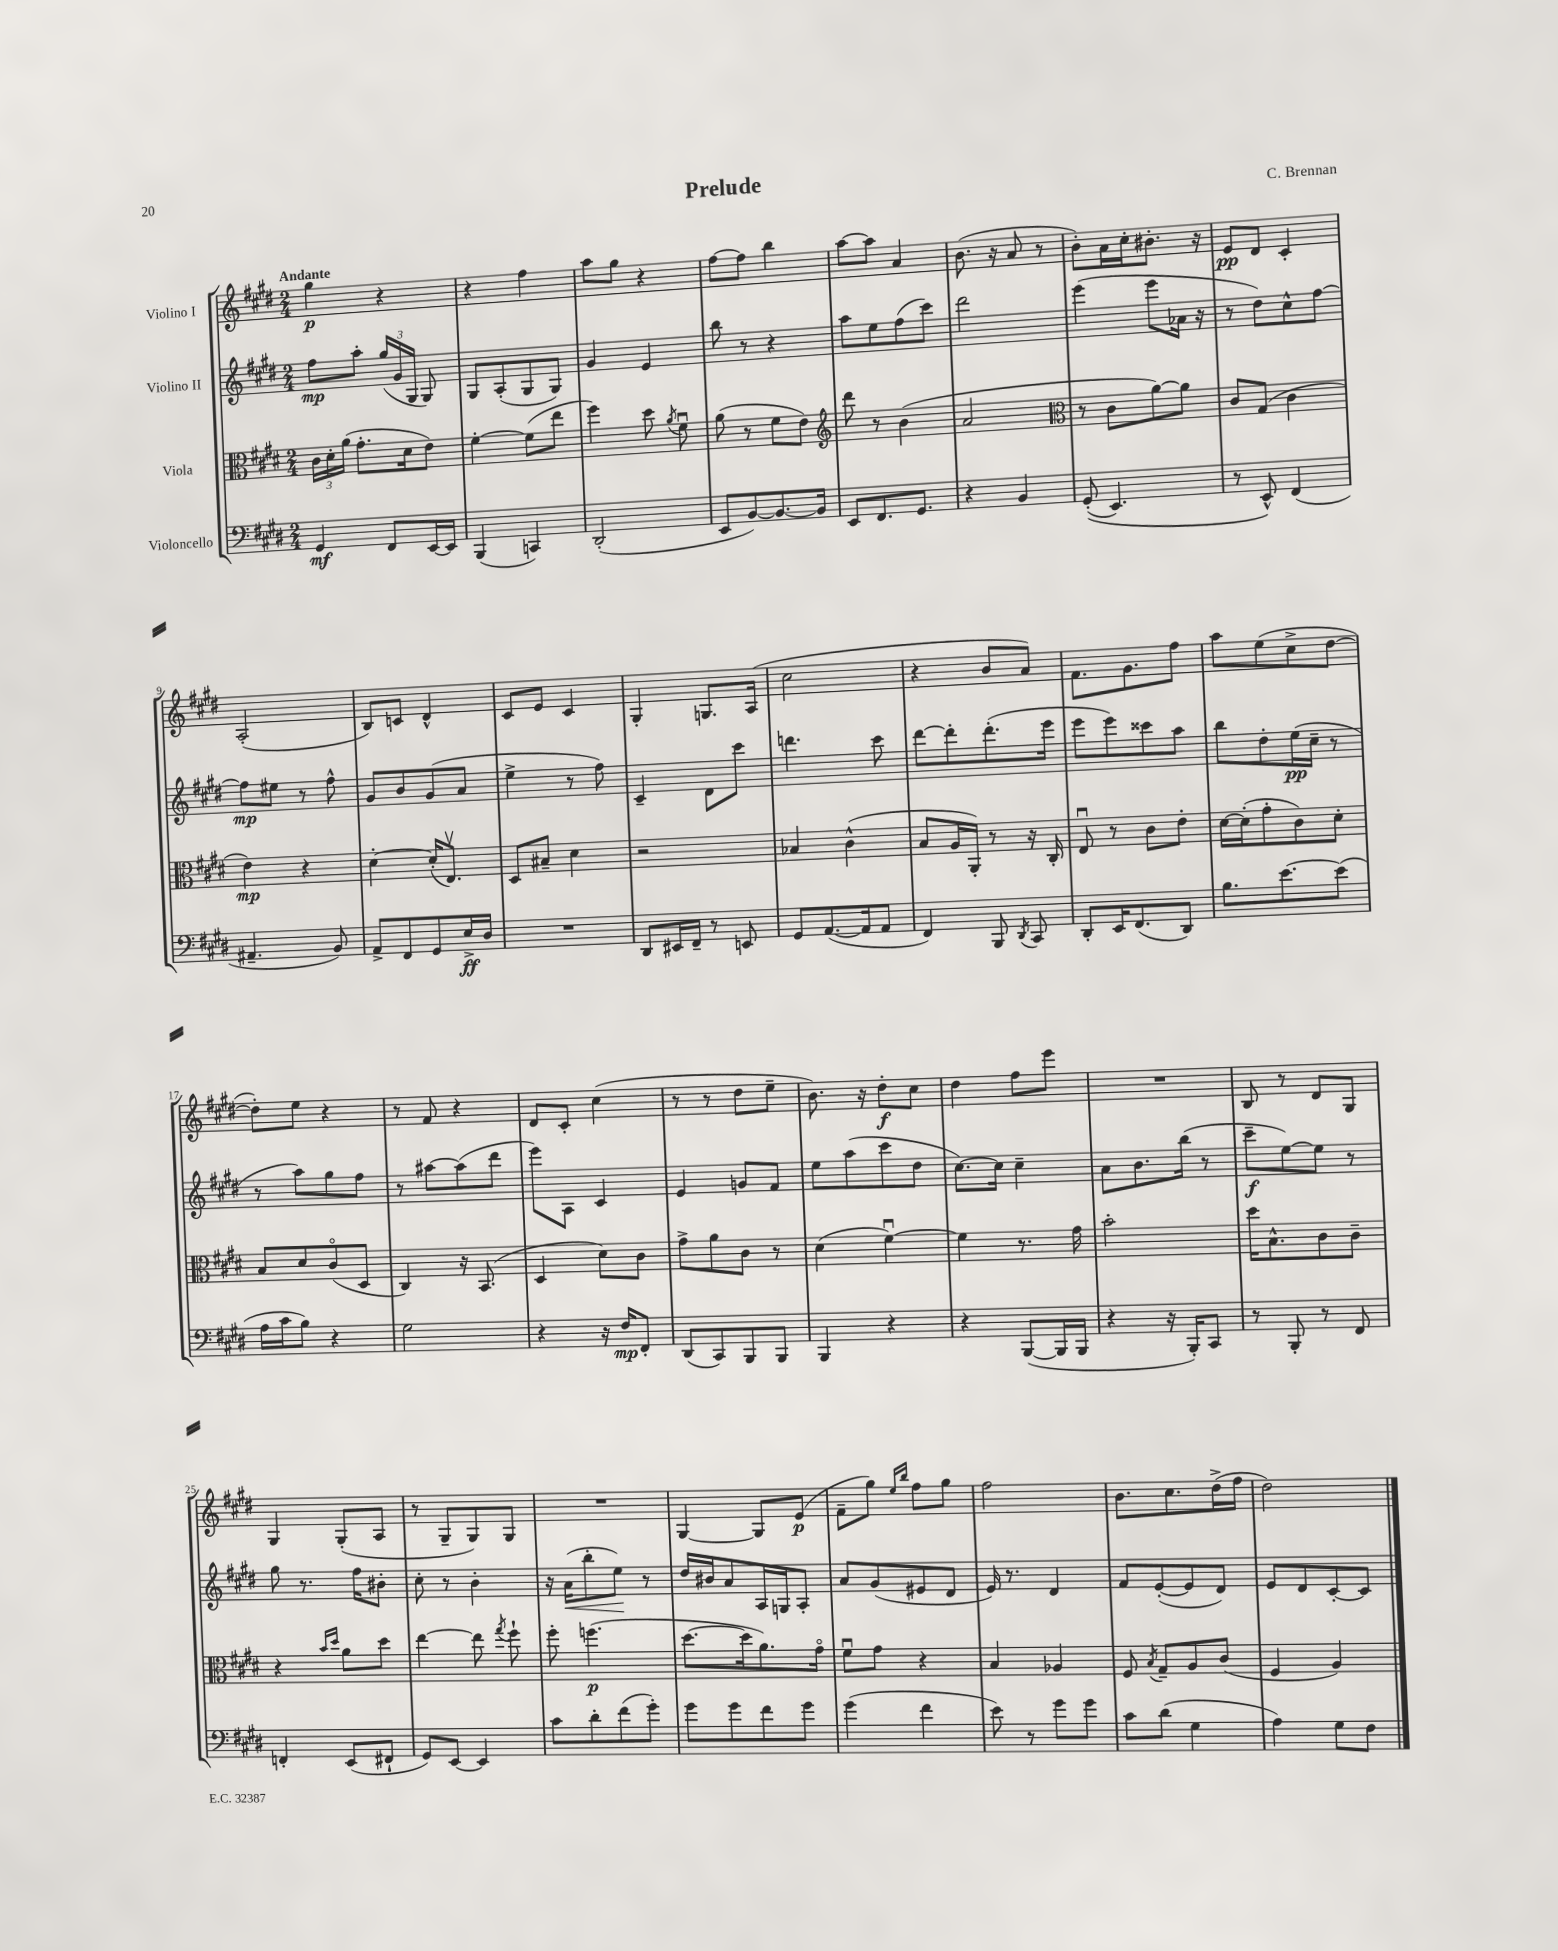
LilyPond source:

\header { title = "Prelude" composer = "C. Brennan" }
<<
\new StaffGroup <<
\new Staff = "s0" \with { instrumentName = "Violino I" } {
    \clef treble \key e \major \numericTimeSignature \time 2/4 \tempo "Andante"
    \autoBeamOff gis''4\p r4 |
    r4 fis''4 |
    a''8[ gis''8] r4 |
    fis''8[~ fis''8] b''4 |
    a''8[~ a''8] a'4 |
    b'8.( r16 a'8 r8 |
    b'8[-.) a'16 cis''16-. bis'8.]-. r16 |
    e'8[\pp dis'8] cis'4-. |
    a2-.( |
    b8[) c'8] dis'4-^ |
    cis'8[ e'8] cis'4 |
    gis4-. g8.[ a16]( |
    cis''2 |
    r4 b'8[ a'8]) |
    fis'8.[ gis'8. fis''8] |
    a''8[ e''8( cis''8-> dis''8]~ |
    dis''8[-.) e''8] r4 |
    r8 fis'8 r4 |
    dis'8[ cis'8]-. cis''4( |
    r8 r8 dis''8[ e''8]-- |
    b'8.) r16 dis''8[-.\f cis''8] |
    dis''4 fis''8[ e'''8] |
    R2 |
    b8 r8 dis'8[ gis8] |
    gis4 gis8[-.( a8] |
    r8 gis8[-- gis8) gis8] |
    R2 |
    gis4~ gis8[ e'8]\p( |
    fis'8[-- gis''8]) \grace { e''16[ b''16] } fis''8[ gis''8] |
    fis''2 |
    b'8.[ cis''8. dis''16->( fis''16] |
    dis''2) \bar "|." |
}
\new Staff = "s1" \with { instrumentName = "Violino II" } {
    \clef treble \key e \major \numericTimeSignature \time 2/4
    \autoBeamOff fis''8[\mp a''8]-. \tuplet 3/2 { gis''16[( gis'16 gis16] } gis8) |
    gis8[ a8-.( gis8 gis8]) |
    gis'4 e'4 |
    b''8 r8 r4 |
    a''8[ e''8 fis''8( cis'''8]) |
    dis'''2 |
    e'''4( e'''8[ aes'16] r16 |
    r8 dis''8[) cis''8-^ fis''8]~ |
    fis''8[\mp eis''8] r8 fis''8-^ |
    gis'8[ b'8 gis'8( a'8] |
    e''4-> r8 fis''8) |
    cis'4-- dis'8[ cis'''8] |
    d'''4. cis'''8 |
    dis'''8[~ dis'''8-. dis'''8.-.( e'''16] |
    e'''8[ e'''8) cisis'''8 a''8] |
    b''8[ dis''8-. e''16\pp( cis''16]-- r8 |
    r8 a''8[) gis''8 fis''8] |
    r8 ais''8[~ ais''8( dis'''8] |
    e'''8[) a8] cis'4 |
    e'4 g'8[ fis'8] |
    e''8[ a''8( cis'''8 dis''8] |
    cis''8.[~) cis''16] cis''4-- |
    a'8[ b'8. b''16]( r8 |
    cis'''8[--\f e''8~) e''8] r8 |
    gis''8 r8. fis''16[ bis'8]-. |
    cis''8-. r8 b'4-. |
    r16 a'16[\<( b''8-. e''8]\!) r8 |
    dis''16[ bis'16 a'8 a16 g16 a8]-. |
    a'8[ gis'8( eis'8 dis'8] |
    e'16) r8. dis'4 |
    fis'8[ e'8~-.( e'8 dis'8]) |
    e'8[ dis'8 cis'8~-. cis'8] \bar "|." |
}
\new Staff = "s2" \with { instrumentName = "Viola" } {
    \clef alto \key e \major \numericTimeSignature \time 2/4
    \autoBeamOff \tuplet 3/2 { cis'16[ dis'16-. a'16]( } gis'8.[-. dis'16 e'8]) |
    fis'4~-. fis'8[( e''8] |
    fis''4) dis''8 \acciaccatura { a'8 } fis'8\downbow |
    a'8( r8 fis'8[ e'8]) |
    \clef treble dis'''8 r8 b'4( |
    a'2 |
    \clef alto r8 cis'8[ a'8~) a'8] |
    cis'8[ gis8]( cis'4 |
    e'4\mp) r4 |
    dis'4~-. dis'16[-.( e8.]\upbow) |
    dis8[ bis8]-- dis'4 |
    r2 |
    bes4 cis'4-^( |
    b8[ a16 a,16]-.) r8 r16 cis16-. |
    e8\downbow r8 cis'8[ e'8]-. |
    dis'16[~ dis'16-.( gis'8-. cis'8) dis'8]-. |
    b8[ dis'8 cis'8\flageolet( dis8] |
    cis4) r16 b,8.( |
    dis4 dis'8[) cis'8] |
    gis'8[-> a'8 cis'8] r8 |
    dis'4( fis'4~\downbow) |
    fis'4 r8. gis'16 |
    b'2-. |
    dis''16[ b8.-^ cis'8 cis'8]-- |
    r4 \grace { b'16[ dis''16] } a'8[ dis''8] |
    e''4~ e''8 \acciaccatura { gis''8 } fis''8-! |
    fis''8-. f''4.\p( |
    dis''8.[~ dis''16 a'8.) gis'16]\flageolet |
    fis'8[\downbow gis'8] r4 |
    b4 aes4 |
    fis8 \acciaccatura { b8 } gis8[-- a8 cis'8]( |
    fis4 a4) \bar "|." |
}
\new Staff = "s3" \with { instrumentName = "Violoncello" } {
    \clef bass \key e \major \numericTimeSignature \time 2/4
    \autoBeamOff gis,4\mf fis,8[ e,16~ e,16] |
    b,,4( c,4) |
    dis,2-.( |
    e,8[ b,8~) b,8.~ b,16] |
    e,8[ fis,8. gis,8.] |
    r4 b,4 |
    gis,8-.(\( e,4.) |
    r8 e,8-^\) fis,4( |
    ais,4.-- b,8) |
    a,8[-> fis,8 gis,8 e16->\ff dis16] |
    R2 |
    dis,8[ eis,16 fis,16]-- r8 e,8 |
    gis,8[ a,8.~( a,16 a,8] |
    fis,4) b,,8 \acciaccatura { dis,8 } cis,8 |
    dis,8[-. e,16 fis,8.( dis,8]) |
    b8.[ e'8.~ e'8]( |
    a16[ cis'16 b8]) r4 |
    gis2 |
    r4 r16 fis16[\mp fis,8]-. |
    dis,8[( cis,8) b,,8 b,,8] |
    b,,4 r4 |
    r4 b,,8[~( b,,16 b,,16] |
    r4 r16 b,,16[-.) cis,8] |
    r8 b,,8-. r8 fis,8 |
    f,4-. e,8[( fis,8]-! |
    gis,8[) e,8]~ e,4 |
    cis'8[ dis'8-. fis'8( gis'8]-.) |
    gis'8[ gis'8 fis'8 gis'8] |
    gis'4( fis'4 |
    e'8) r8 gis'8[ gis'8] |
    cis'8[ dis'8]( gis4 |
    a4) gis8[ fis8] \bar "|." |
}
>>
>>
